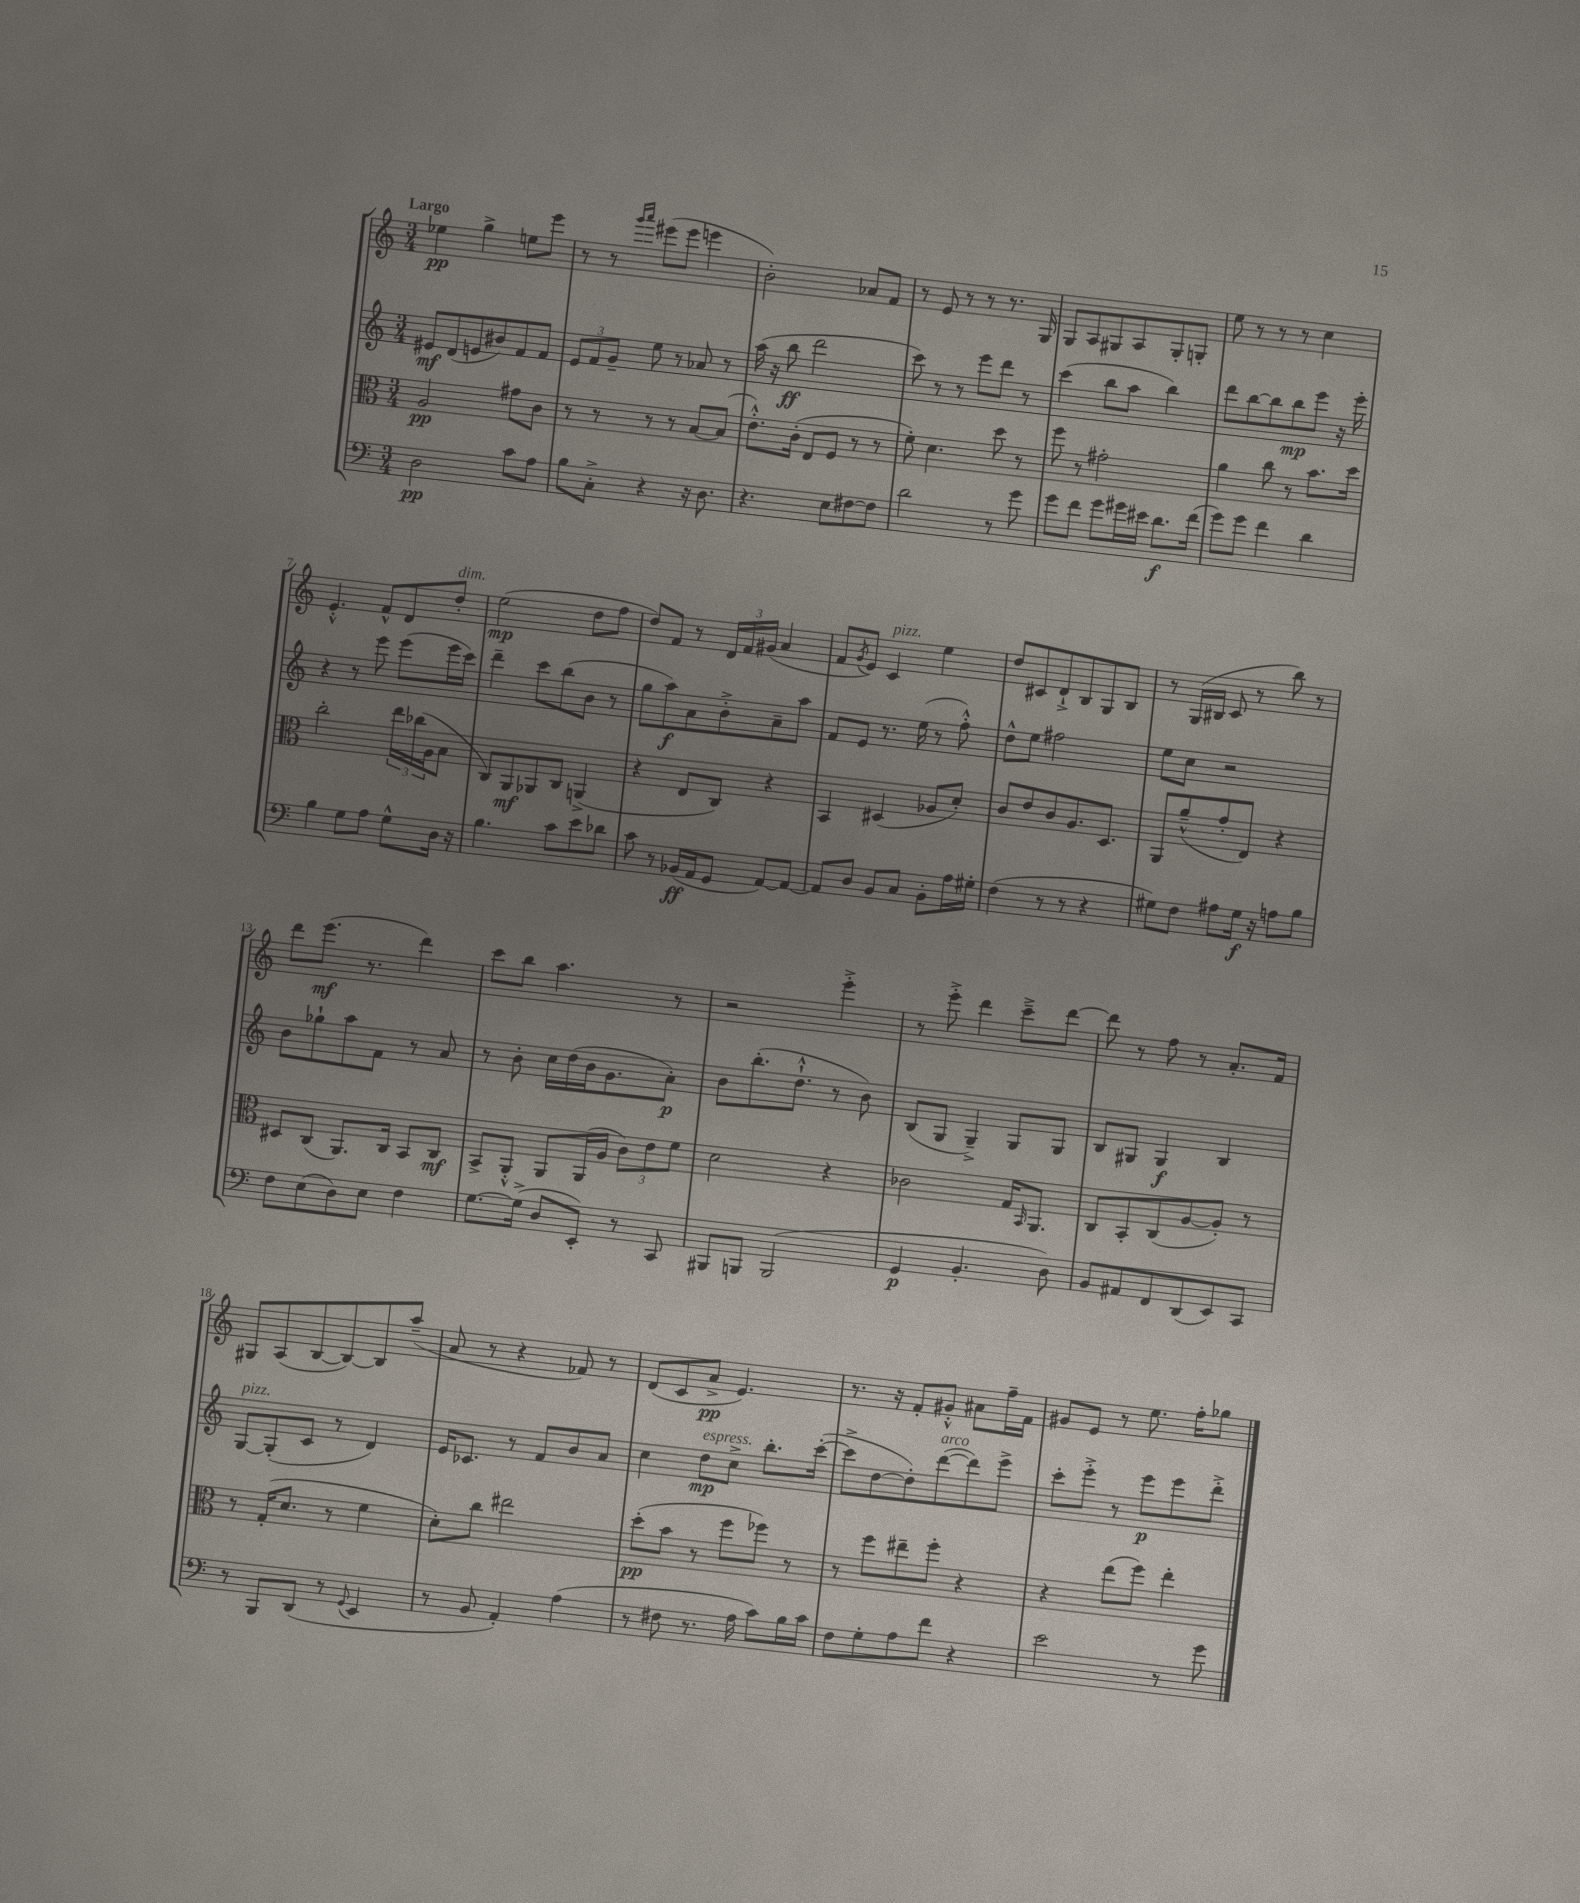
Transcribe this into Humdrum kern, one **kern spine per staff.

**kern	**kern	**kern	**kern
*staff4	*staff3	*staff2	*staff1
*clefF4	*clefC3	*clefG2	*clefG2
*k[]	*k[]	*k[]	*k[]
*M3/4	*M3/4	*M3/4	*M3/4
2D	2A	8e#	4ee-
.	.	(8d	.
.	.	8e	4gg^
.	.	8b#)	.
8c	8g#	8f	8ee
8A	8c	8f	8eee
=	=	=	=
8B	8r	12e	8r
.	.	12f	.
8C'^	8r	.	8r
.	.	12g~	.
.	.	.	16qqggg
.	.	.	16qqaaa
4r	8r	8ee	(8eee#
.	8r	8r	8eee#
16r	[8B	8a-	4eee
8.D	.	.	.
.	(8B]	8r	.
=	=	=	=
4.r	8.e'^^)	(16aa	2b')
.	.	16r	.
.	.	8bb	.
.	(16c'	.	.
.	8E	2ddd	.
8E	8F	.	.
[8F#	8r	.	8a-
8F#]	8r	.	8f
=	=	=	=
2d	8f')	8ccc)	8r
.	4.d	8r	8e
.	.	8r	8r
.	.	8eee	8r
8r	8dd	8ddd	8.r
8g	8r	8r	.
.	.	.	16G
=	=	=	=
8g	8ff	(4ccc	8G
8f	8r	.	8A
8g	2g#'	8bb	8G#
16g#	.	8aa	8A
16e#	.	.	.
8.d	.	4bb)	8G#'
.	.	.	8G'
(16f	.	.	.
=	=	=	=
8g)	4a	8ddd	8ee
8g	.	[8bb	8r
4f	8cc	8bb]	8r
.	8r	8bb	8r
4d	8.b	8eee	4cc
.	.	16r	.
.	16dd	16eee'	.
=	=	=	=
4B	2cc'	4r	4.e'^^
8G	.	8r	.
8A	.	8eee	8f^^
8G^^	24ee	(8eee	8d
.	(24cc-	.	.
.	24A	.	.
16D	8B	16eee	8dd'
16r	.	16ccc)	.
=	=	=	=
4.B	8C)	4ddd~	(2ee
.	8AA	.	.
.	8AA-	8ccc	.
8c	8C	(8bb	.
8e	(4AA^	8b	8dd
8d-	.	8r	8ff
=	=	=	=
8c	4r	8gg	8dd)
8r	.	8aa)	8f
(16BB-	8E	8a	8r
16AA	.	.	.
8GG	8C)	8b'^	24d
.	.	.	24f
.	.	.	(24g#
[8AA)	4r	8a~	4a
8AA_	.	8aa	.
=	=	=	=
8AA]	4BB	8f	8f
.	.	.	8qg
8D	.	8e	8e)
8BB	(4D#	8.r	4c
8C	.	.	.
.	.	(16ee	.
8BB'	8A-	8r	4ee
16A	8d')	8ff'^^)	.
16G#'	.	.	.
=	=	=	=
(4F	8c	8dd^^	8dd
.	8e	8ee	8c#
8r	8c	2ff#	8d`^
8r	8.A	.	8B
4r	.	.	8G
.	8.D	.	.
.	.	.	8B
=	=	=	=
8G#)	8AA	8ee	8r
8F	(8a~^^	8cc	(16G
.	.	.	16B#
8A#	8g'	2r	8c
16G#	8E)	.	8r
16r	.	.	.
8A	4r	.	8bb)
8B	.	.	8r
=	=	=	=
8F	8D#	8b	8ddd
(8E	(8C	8gg-`	(8.eee
8D)	8.AA)	8aa	.
.	.	.	8.r
8E	.	8f	.
.	16C	.	.
4F	8BB	8r	4ddd)
.	8C	8a	.
=	=	=	=
[8.G	8BB^	8r	8ccc
.	8AA'^^	8b'	8bb
(16G^]	.	.	.
8D	8AA	16cc	4.aa
.	.	(16dd	.
8EE')	(16AA	16b	.
.	16A	8.g	.
8r	12c)	.	.
.	12e	.	.
8CC	.	8a')	8r
.	12f	.	.
=	=	=	=
8BBB#	2d	8b	2r
8BBB	.	(8.bb'	.
(2BBB	.	.	.
.	.	8.dd`^^	.
.	4r	8r	4eee'^
.	.	8b)	.
=	=	=	=
4GG	2c-	(8B	8r
.	.	8G	8eee'^
4.BB'	.	4G~^)	4ddd
.	16G	8G	8ccc~^
.	16qqBB	.	.
.	8.AA	.	.
8D)	.	8G	[8ddd
=	=	=	=
8BB	8C	8B	8ddd]
8AA#	8BB'	8G#	8r
8FF	(8C	4G#	8ff
(8DD	[8A	.	8r
8EE)	8A'])	4B	8.a'
8CC	8r	.	.
.	.	.	16f
=	=	=	=
8r	8r	[8G	8G#
8BBB	(16G'	(8G']	(8A
.	8.d	.	.
(8DD	.	8c	[8B
8r	8r	8r	8B_)
8qqGG	.	.	.
4EE	4f	4d)	8B]
.	.	.	(8aa~
=	=	=	=
8r	8d')	16e	8a
.	.	8.c-	.
8BB	8cc	.	8r
4AA')	2ee#	8r	4r
.	.	8f	.
(4A	.	8b	8f-)
.	.	8a	8r
=	=	=	=
8r	(8dd'	4cc	(8d
8F#	8b	.	8c
8.r	8r	8dd	8a^
.	8ff	8cc^	4.e)
16A	.	.	.
8c)	8ff-)	8.bb'	.
16B	8r	.	.
16c	.	([16ccc'	.
=	=	=	=
8F	8r	8ccc^]	8.r
8G'	8ff	[8dd	.
.	.	.	16r
8A	8ee#~	8dd'])	8f'
8f	8ff'	([8ddd	8g#'^^
4r	4r	8ddd])	8a#
.	.	8eee^	16ff~
.	.	.	16f
=	=	=	=
2e	4r	8ccc'	8g#
.	.	8eee'^	8e
.	(8ee	8r	8r
.	8ff)	8eee	8.ee
8r	4ee'	8eee	.
.	.	.	16ff'
8g	.	8ddd'^	8gg-
==	==	==	==
*-	*-	*-	*-
